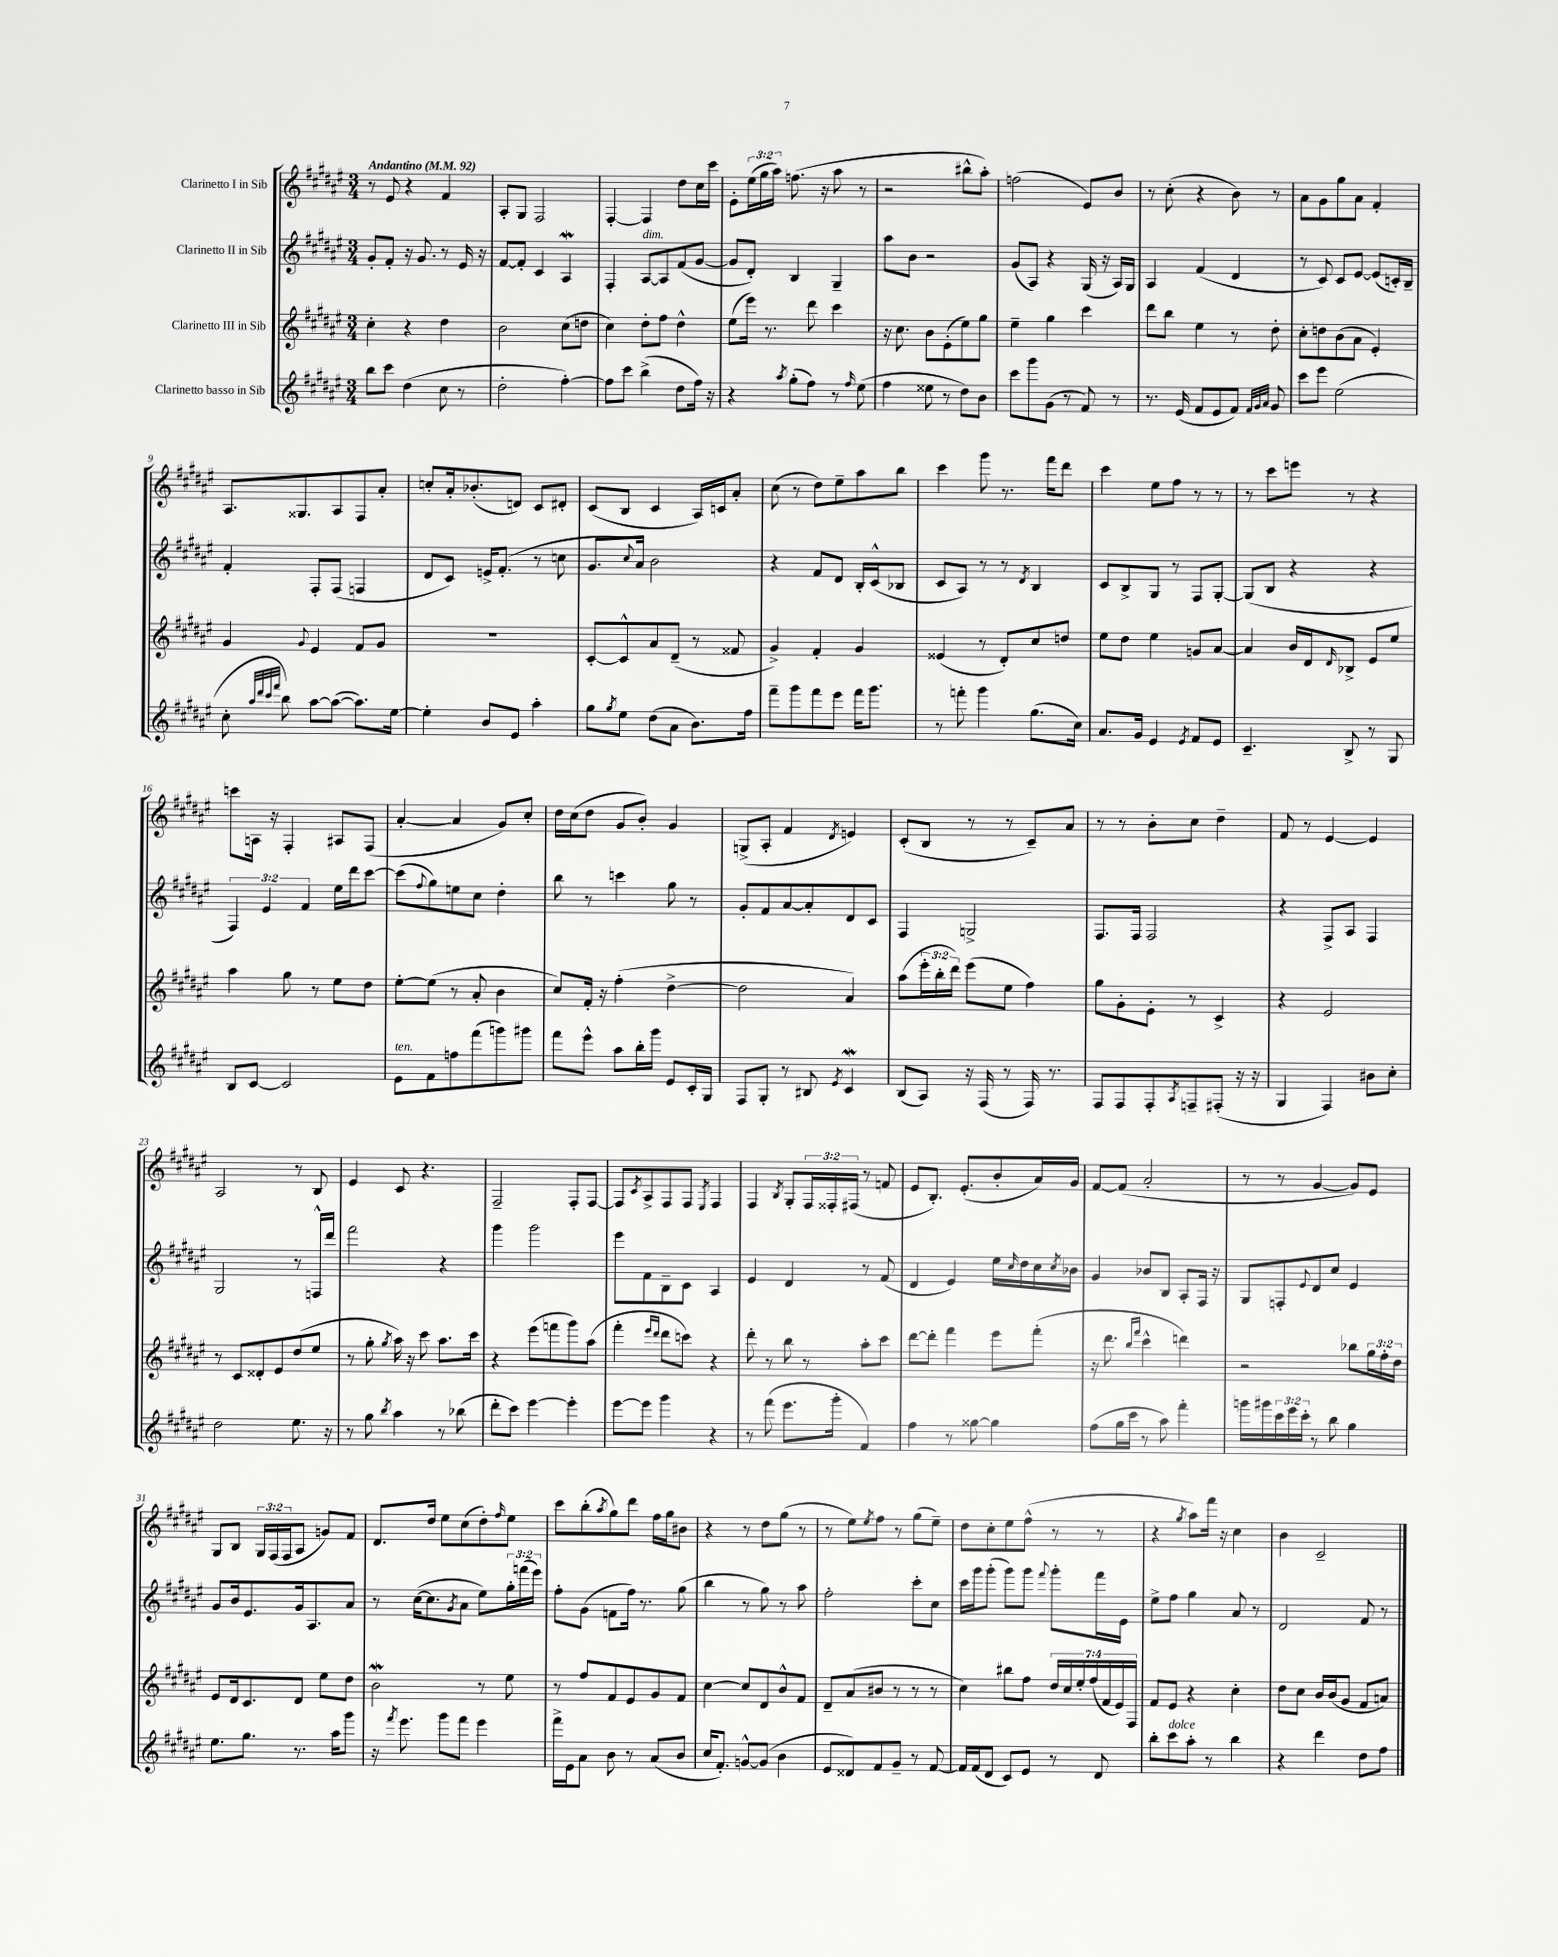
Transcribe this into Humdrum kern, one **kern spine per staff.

**kern	**kern	**kern	**kern
*part4	*part3	*part2	*part1
*staff4	*staff3	*staff2	*staff1
*I"Clarinetto basso in Sib	*I"Clarinetto III in Sib	*I"Clarinetto II in Sib	*I"Clarinetto I in Sib
*clefG2	*clefG2	*clefG2	*clefG2
*k[f#c#g#d#a#e#]	*k[f#c#g#d#a#e#]	*k[f#c#g#d#a#e#]	*k[f#c#g#d#a#e#]
*M3/4	*M3/4	*M3/4	*M3/4
*MM92	*MM92	*MM92	*MM92
=1	=1	=1	=1
!	!	!	!LO:TX:a:B:t=Andantino
8bb\L	4cc#'\	8g#'/L	8r
8ccc#\J	.	8f#'/J	8e#/
(4dd#\	4r	16r	4r
.	.	8.g#/	.
8cc#\	4dd#\	8r	4f#/
8r	.	16e#/	.
.	.	16r	.
=2	=2	=2	=2
2dd#'\	2b\	[8f#/L	8A#'/L
.	.	8f#'/J]	8G#/J
.	.	4c#/	2F#/
[4ff#'\)	(8cc#\L	4A#W/	.
.	8ddn\J	.	.
=3	=3	=3	=3
8ff#\L]	4cc#\)	4F#'/	[4F#'/
8ccc#\J	.	.	.
!	!	!LO:TX:a:i:t=dim.	!
(4bb^\	8dd#'\L	[8A#/L	4F#/]
.	8ff#\J	8A#/]	.
8dd#\L	4dd#^^\	(8f#/	8dd#\L
16ff#\Jk)	.	[8g#/J	16cc#\L
16r	.	.	16ccc#\JJ
=4	=4	=4	=4
4r	(8ee#\L	8g#/L]	8e#'\L
.	16eee#\Jk)	8d#'/J)	(24ee#\L
.	.	.	24gg#\
.	8.r	.	.
.	.	.	24aa#\JJ)
8qaa#/	.	.	.
(8gg#'\L	.	4B/	(8.ffn\
8ff#\J)	8ddd#\	.	.
.	.	.	16r
8r	4ccc#\	4G#~/	8aa#\
16qqff#/	.	.	.
(8ee#\	.	.	8r
=5	=5	=5	=5
4ff#\	16r	8aa#\L	2r
.	8.cc#\	.	.
.	.	8b\J	.
8ee##X\	8b\L	2r	.
8r	(8e#'\	.	.
8dd#\L)	8ee#\)	.	8bb#X^^\L
8b\J	8gg#\J	.	8aa#'\J)
=6	=6	=6	=6
8ccc#\L	4ee#~\	(8g#/L	(2ffn\
8ggg#\	.	8A#/J)	.
(8g#\J	4gg#\	4r	.
8r	.	.	.
8f#/)	4ccc#\	(16G#/	8e#/L)
.	.	16r	.
8r	.	16A#/LL)	8b/J
.	.	16G#/JJ	.
=7	=7	=7	=7
8.r	8ddd#\L	4A#/	8r
.	8bb\J	.	(8cc#'\
(16e#/	.	.	.
8f#/L	4ee#\	(4f#/	4r
8e#/	.	.	.
8f#/J)	8r	4d#/	8b\)
32qqf#/LLL	.	.	.
32qqg#/	.	.	.
32qqa#/JJJ	.	.	.
8g#/	8dd#'\	.	8r
=8	=8	=8	=8
8ccc#\L	8cc#'\L	8r	8a#\L
8eee#\J	8ddn\	8c#/)	8g#\
(2ee#\	(8b\	8c#/L	8gg#\
.	8a#\J	[8e#/J	8a#\J
.	4e#'/)	(8e#/L]	4f#'/
.	.	16cn'/L)	.
.	.	16B~/JJ	.
!!LO:LB:g=z
=9	=9	=9	=9
8cc#'\	4g#/	4f#'/	8.A#/L
32qqaa#/LLL	.	.	.
32qqddd#/	.	.	.
32qqccc#/	.	.	.
32qqfff#/JJJ	.	.	.
8bb\)	.	.	.
.	.	.	8.G##X/
.	8qqg#/	.	.
[8aa#\L	4e#/	8F#'/L	.
(8aa#\J_	.	(8F#/J	8A#/
8.aa#\L])	8f#/L	4Fn/	8F#/
.	8g#/J	.	8a#'/J
[16ee#\Jk	.	.	.
=10	=10	=10	=10
4ee#'\]	2.r	8d#/L	8ccn'/L
.	.	8c#/J)	16a#'/k
.	.	.	(8.b-X'/
8b/L	.	16en^/KL	.
.	.	(8.f#'/J	.
8e#/J	.	.	8dn/J)
4aa#'\	.	8r	8c#/L
.	.	8ccn\	8d#X'/J
=11	=11	=11	=11
8gg#\L	[8c#'/L	8.g#/L	(8c#/L
8qgg#/	.	.	.
8ee#\J	8c#^^/]	.	8B/J
.	.	8qqcc#/	.
.	.	16a#/Jk)	.
(8dd#\L	8a#/	2b\	4c#/
8a#\J	(8d#~/J	.	.
8.b\L)	8r	.	16A#/LL)
.	.	.	16cn/J
.	8f##X/	.	8a#'/J
16ff#\Jk	.	.	.
=12	=12	=12	=12
8fff#~\L	4g#^/)	4r	(8cc#\
8ggg#\	.	.	8r
8fff#\	4f#'/	8f#/L	8dd#\L)
8eee#\J	.	8d#/J	8ee#~\
16fff#\KL	4g#/	16B'/LL	8aa#\
8.ggg#\J	.	(16c#^^/J	.
.	.	8B-X/J	8bb\J
=13	=13	=13	=13
8r	(4e##X/	8c#/L	4ccc#\
8fffn'\	.	8A#/J)	.
4ggg#\	8r	8r	8ggg#\
.	8d#'/L)	8r	8.r
.	.	8qd#/	.
(8.gg#\L	8cc#/	4B/	.
.	.	.	16fff#\KL
.	8ddn/J	.	8ddd#\J
16cc#\Jk)	.	.	.
=14	=14	=14	=14
8.a#/L	8ee#\L	8c#/L	4ccc#\
.	8dd#\J	8B^/	.
16g#/Jk	.	.	.
4e#/	4ee#\	8G#/J	8ee#\L
.	.	8r	8ff#\J
8qe#/	.	.	.
8f#/L	8gn/L	8F#/L	8r
8e#/J	[8a#/J	[8G#'/J	8r
=15	=15	=15	=15
4.c#~/	4a#/]	(8G#/L]	8r
.	.	8B/J	8ccc#\L
.	16b/LL	4r	8eeen\J
.	16d#/J	.	.
.	16qqd#/	.	.
8B^/	8B-X^/J	.	8r
8r	8e#/L	4r	4r
8G#/	8ee#/J	.	.
!!LO:LB:g=z
=16	=16	=16	=16
8B/L	4aa#\	6F#/)	8cccn\L
[8c#/J	.	.	16An\Jk
.	.	6e#/	.
.	.	.	16r
2c#/]	8gg#\	.	4F#'/
.	.	6f#/	.
.	8r	.	.
.	8ee#\L	16ee#\LL	8A#X/L
.	.	16ddd#\J	.
.	8dd#\J	[8ccc#\J	(8F#/J
=17	=17	=17	=17
!LO:TX:a:i:t=ten.	!	!	!
8e#\L	[8ee#'\L	(8ccc#\L]	[4a#'/
.	.	8qqff#/	.
8f#\	(8ee#\J]	8gg#\)	.
8ffn\	8r	8een\	4a#/]
(8fff#\	8a#'/	8cc#\J	.
8gggn\)	4b\	4dd#'\	8g#/L)
8ggg#X\J	.	.	8cc#'/J
=18	=18	=18	=18
8fff#\L	8cc#/L)	8bb\	16dd#\LL
.	.	.	(16cc#\J
8eee#^^\J	16f#'/Jk	8r	8dd#\J
.	16r	.	.
8aa#\L	(4ff#'\	4cccn\	8g#/L
16bb'\L	.	.	8b'/J)
16ggg#\JJ	.	.	.
8e#/L	[4dd#^\	8gg#\	4g#/
16c#'/L	.	8r	.
16G#/JJ	.	.	.
=19	=19	=19	=19
8F#/L	2dd#\]	8g#'/L	(8Gn^/L
8G#'/J	.	8f#/	8A#'/J
8r	.	[8a#/	4f#/
8B#X/	.	8a#'/]	.
8qe#/	.	.	8qd#/
4c#W/	4a#/)	8d#/	4en/)
.	.	8c#/J	.
=20	=20	=20	=20
(8B/L	(8aa#\L	4F#/	(8c#'/L
8A#/J)	24eee#'\L	.	8B/J
.	24bb'\	.	.
.	24ddd#\JJ)	.	.
16r	(8eee#\L	2Gn^/	8r
(16F#/	.	.	.
8r	8ee#\J	.	8r
16F#/)	4ff#\)	.	8c#~/L)
8.r	.	.	.
.	.	.	8a#/J
=21	=21	=21	=21
8F#/L	8gg#\L	8.F#/L	8r
8F#/	8g#'\	.	8r
.	.	16F#/Jk	.
8F#'/	8e#'\J	2F#/	8b'\L
8qA#/	.	.	.
8Fn~/	8r	.	8cc#\J
(8F#X'/J	4c#^/	.	4dd#~\
16r	.	.	.
16r	.	.	.
=22	=22	=22	=22
4G#/	4r	4r	8f#/
.	.	.	8r
4F#/)	2e#/	8F#^/L	[4e#/
.	.	8A#/J	.
8b#X\L	.	4F#/	4e#/]
8cc#'\J	.	.	.
!!LO:LB:g=z
=23	=23	=23	=23
2dd#\	8r	2G#/	2A#/
.	8c#/L	.	.
.	8d##X'/	.	.
.	8e#/	.	.
8.ee#\	(8dd#/	8r	8r
.	8ee#/J	16Fn^^/LL	8B/
16r	.	16ddd#/JJ	.
=24	=24	=24	=24
8r	8r	2fff#\	4e#/
8gg#\	8gg#'\	.	.
8qbb/	8qgg#/	.	.
4aa#\	16aa#\)	.	8c#/
.	16r	.	.
.	8ccc#\	.	4.r
8r	8.aa#\L	4r	.
(8bb-X\	.	.	.
.	16ccc#\Jk	.	.
=25	=25	=25	=25
8ddd#'\L	4r	4ggg#\	2F#~/
8ccc#\J)	.	.	.
[4eee#\	(8eee#\L	2ggg#\	.
.	8fffn\	.	.
4eee#'\]	8ggg#\)	.	8F#'/L
.	(8aa#\J	.	[8F#/J
=26	=26	=26	=26
[8eee#\L	4fff#'\	8eee#\L	8F#/L]
.	.	.	8qc#/
8eee#\J]	.	8f#\	8A#^/
.	16qqeee#/LL	.	.
.	16qqddd#/JJ	.	.
4ggg#\	8ddd#\L	8B~\	8F#/
.	8cccn\J)	8c#\J	8F#/J
.	.	.	8qE#/
4r	4r	4A#/	4F#/
=27	=27	=27	=27
8r	8ddd#'\	4e#/	4F#/
(8fff#\	8r	.	.
.	.	.	8qB/
8.eee#\L	8bb\	4d#/	8G#'/L
.	8r	.	24F#/L
.	.	.	24F##X'/
16ggg#'\Jk	.	.	.
.	.	.	(24F#X/JJ
4f#/)	8aa#'\L	8r	8r
.	8ccc#\J	(8f#/	8fn/
=28	=28	=28	=28
4ff#\	[8ddd#\L	4d#/	8e#/L
.	8ddd#'\J]	.	8.B'/J)
8r	4fff#\	4e#/)	.
.	.	.	(8.e#'/L
[8gg##X\	.	.	.
4gg##\]	8eee#\L	16ee#\LL	8b'/
.	.	16qqcc#/	.
.	.	16dd#\	.
.	(8fff#'\J	16cc#\	16a#/L)
.	.	8qcc#/	.
.	.	16b-X\JJ	16g#/JJ
=29	=29	=29	=29
(8ff#\L	16r	4g#/	[8f#/L
.	8.ddd#\	.	.
16gg#\L	.	.	(8f#/J]
16ccc#\JJ	.	.	.
.	16qqbb/LL	.	.
.	16qqfff#/JJ	.	.
8r	4ccc#^^\	8b-X/L	2a#'/
8aa#\)	.	8B/J	.
4fff#'\	4dddn\)	8A#'/L	.
.	.	16F#/Jk	.
.	.	16r	.
=30	=30	=30	=30
16gggn\LL	2r	8G#/L	8r
16ggg#X\	.	.	.
24ccc#\	.	8Fn'/	8r
24eee#\	.	.	.
24ccc#'\JJ	.	.	.
.	.	8qqe#/	.
8r	.	8d#/	[4g#/
8bb\	.	8cc#/J	.
4gg#\	8bb-X\L	4e#/	8g#/L])
.	24gg#\L	.	8e#/J
.	24ff#'\	.	.
.	24dd#\JJ	.	.
!!LO:LB:g=z
=31	=31	=31	=31
8.ee#\L	8e#/L	8g#/L	8G#/L
.	16d#/k	16b/k	8B/J
8.gg#\J	8.c#/	8.e#/	.
.	.	.	24G#/LL
.	.	.	(24F#/
.	.	.	24F#/J
8.r	8d#/J	16g#/k	8A#/J
.	.	8.A#/	.
.	8ee#\L	.	8gn/L)
16aa#\KL	.	.	.
8ggg#\J	8dd#\J	8a#/J	8f#/J
=32	=32	=32	=32
16r	2bw\	8r	8.d#/L
8qfff#/	.	.	.
8.eee#\	.	.	.
.	.	([16cc#\KL	.
.	.	8.cc#\]	16dd#/Jk
8ggg#\L	.	.	8ee#\L
.	.	8qg#/	.
8fff#\J	.	8a#\J	(8cc#\
4eee#\	8r	8ee#\L)	8dd#'\)
.	.	.	16qqff#/
.	8ee#\	24gg#'\L	8ee#\J
.	.	(24fffn\	.
.	.	24eee#\JJ)	.
=33	=33	=33	=33
16fff#^\LL	8r	8ff#'\L	8ccc#\L
16e#\J	.	.	.
8a#\J	8ff#/L	(8g#\J	(8bb'\
.	.	.	8qaa#/
8b\	8f#/	8fn\L	8gg#\)
8r	8e#/	16ff#\Jk)	8ddd#\J
.	.	8.r	.
(8a#/L	8g#/	.	16ff#\LL
.	.	.	16gg#\J
8b/J	8f#/J	(8gg#\	8b#X\J
=34	=34	=34	=34
16cc#/KL	[4cc#\	4bb\	4r
8.f#'/J)	.	.	.
[8gn^^/L	8cc#/L]	8r	8r
(8g/J]	8d#/	8gg#\)	8dd#\L
4b\	8b^^/	8r	(8gg#\J
.	8f#/J	8aa#\	8r
=35	=35	=35	=35
8e#/L	8d#~/L	2ff#'\	8r
8d##X/)	(8a#/	.	8ee#\L)
.	.	.	8qee#/
8f#/	8b#X/J	.	8ff#\J
8g#~/J	8r	.	8r
8r	8r	8ccc#'\L	(8gg#\L
[8f#/	8r	8cc#\J	8ee#~\J)
=36	=36	=36	=36
16f#/LL]	4cc#\)	16ccc#\LL	8dd#\L
(16f#/J	.	16ggg#\J	.
8d#/J	.	(8ggg#'\J	8cc#'\
8c#/L)	8bb#X\L	8ggg#\L)	8ee#\
8e#/J	8ff#\J	8ggg#\J	(8ff#^^\J
.	.	8qqfff#/	.
8r	28dd#/LL	8ggg#'\L	8r
.	28cc#/	.	.
.	28ee#'/	.	.
.	(28ff#/	.	.
8d#/	.	16fff#\L	8r
.	28f#/	.	.
.	28e#/)	.	.
.	.	16e#\JJ	.
.	28F#/JJ	.	.
=37	=37	=37	=37
8bb'\L	8f#/L	8ee#^\L	4r
!LO:TX:a:i:t=dolce	!	!	!
8ccc#\	8e#/J	8ff#\J	.
.	.	.	8qgg#/
8aa#'\J	4r	4gg#\	8aa#\L)
8r	.	.	16fff#\Jk
.	.	.	16r
4bb\	4cc#'\	8a#/	4cc#\
.	.	8r	.
=38	=38	=38	=38
4r	8dd#\L	2d#/	4b\
.	8cc#\J	.	.
4ddd#\	16b/LL	.	2c#~/
.	(16b/J	.	.
.	8g#/J	.	.
8dd#\L	8f#/L	8f#/	.
8ff#\J	8an/J)	8r	.
==	==	==	==
*-	*-	*-	*-
